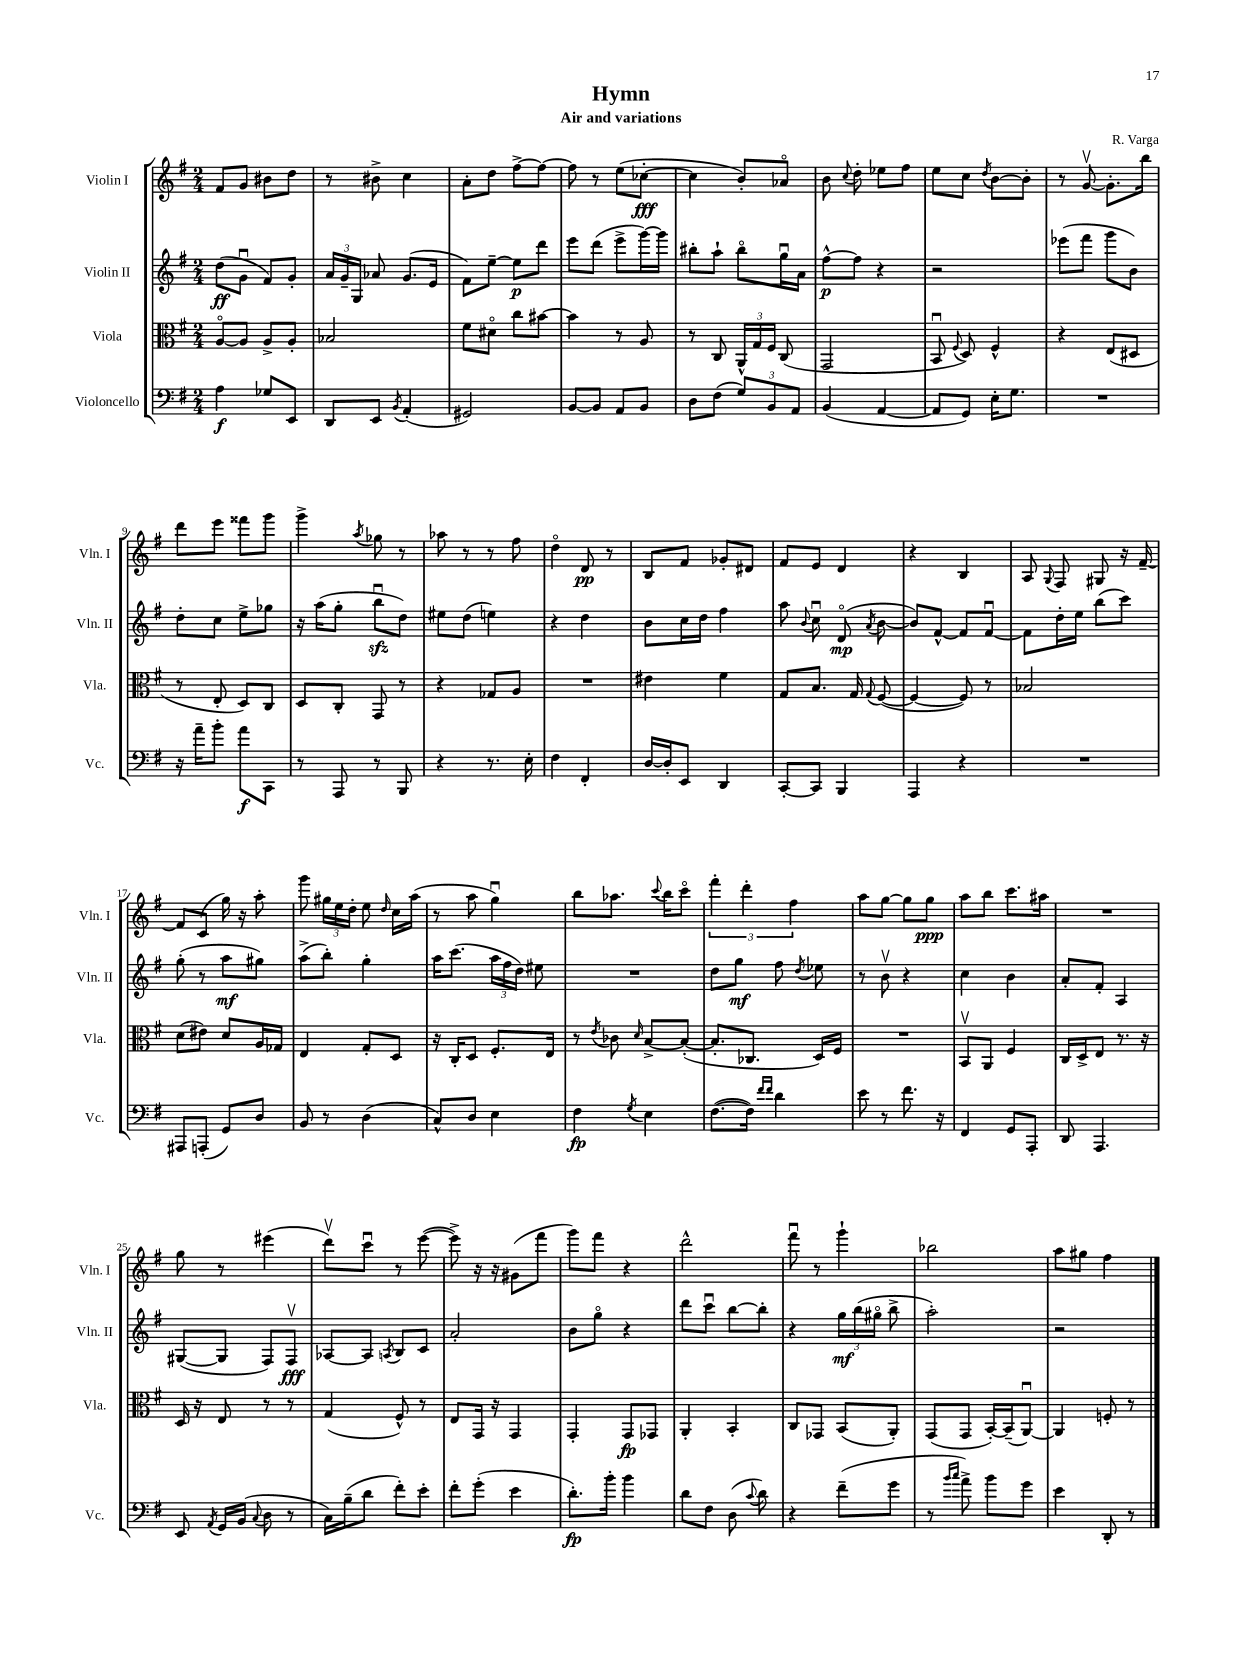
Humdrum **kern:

**kern	**dynam	**kern	**dynam	**kern	**dynam	**kern	**dynam
*part4	*part4	*part3	*part3	*part2	*part2	*part1	*part1
*staff4	*staff4	*staff3	*staff3	*staff2	*staff2	*staff1	*staff1
*I"Violoncello	*	*I"Viola	*	*I"Violin II	*	*I"Violin I	*
*I'Vc.	*	*I'Vla.	*	*I'Vln. II	*	*I'Vln. I	*
*clefF4	*	*clefC3	*	*clefG2	*	*clefG2	*
*k[f#]	*	*k[f#]	*	*k[f#]	*	*k[f#]	*
*M2/4	*	*M2/4	*	*M2/4	*	*M2/4	*
=1	=1	=1	=1	=1	=1	=1	=1
4A\	f	[8A/L	.	(8dd\L	ff	8f#/L	.
.	.	8A/J]	.	8gu\J	.	8g/J	.
8G-X/L	.	8A^/L	.	8f#/L)	.	8b#X\L	.
8EE/J	.	8A'/J	.	8g'/J	.	8dd\J	.
=2	=2	=2	=2	=2	=2	=2	=2
8DD/L	.	2B-X/	.	24a/LL	.	8r	.
.	.	.	.	24g~/	.	.	.
.	.	.	.	24G/JJ	.	.	.
8EE/J	.	.	.	8a-X/	.	8b#X^\	.
8qBB/	.	.	.	.	.	.	.
(4AA'/	.	.	.	(8.g/L	.	4cc\	.
.	.	.	.	16e/Jk	.	.	.
=3	=3	=3	=3	=3	=3	=3	=3
2GG#X/)	.	8f#\L	.	8f#\L)	.	8a'\L	.
.	.	8d#X\J	.	[8ee~\J	.	8dd\J	.
.	.	8cc\L	.	8ee\L]	p	[8ff#^\L	.
.	.	[8b#X\J	.	8ddd\J	.	8ff#\J_	.
=4	=4	=4	=4	=4	=4	=4	=4
[8BB/L	.	4b#\]	.	8eee\L	.	8ff#\]	.
8BB/J]	.	.	.	(8ddd\J	.	8r	.
8AA/L	.	8r	.	8eee^\L	.	(8ee\L	.
8BB/J	.	8A/	.	[16ggg\L)	.	[8cc-X'\J	fff
.	.	.	.	16ggg\JJ]	.	.	.
=5	=5	=5	=5	=5	=5	=5	=5
8D\L	.	8r	.	8bb#X'\L	.	4cc-\]	.
(8F#\J	.	8C/	.	8aa`\J	.	.	.
12G/L)	.	24AA^^/LL	.	8bb#\L	.	8b'/L)	.
.	.	24G/	.	.	.	.	.
12BB/	.	24F#/JJ	.	.	.	.	.
.	.	(8C/	.	16ggu\L	.	8a-X/J	.
12AA/J	.	.	.	.	.	.	.
.	.	.	.	16a\JJ	.	.	.
=6	=6	=6	=6	=6	=6	=6	=6
(4BB/	.	2GG/	.	[8ff#^^\L	p	8b\	.
.	.	.	.	.	.	8qqcc/	.
.	.	.	.	8ff#\J]	.	8dd'\	.
[4AA/	.	.	.	4r	.	8ee-X\L	.
.	.	.	.	.	.	8ff#\J	.
=7	=7	=7	=7	=7	=7	=7	=7
8AA/L]	.	8BBu/	.	2r	.	8ee\L	.
.	.	8qqF#/	.	.	.	.	.
8GG/J)	.	8D/)	.	.	.	8cc\J	.
.	.	.	.	.	.	8qdd/	.
16E'\KL	.	4F#^^/	.	.	.	[8b\L	.
8.G\J	.	.	.	.	.	.	.
.	.	.	.	.	.	8b'\J]	.
=8	=8	=8	=8	=8	=8	=8	=8
2r	.	4r	.	(8eee-X\L	.	8r	.
.	.	.	.	8fff#\J	.	[8gv/	.
.	.	(8E/L	.	8ggg\L	.	8.g'\L]	.
.	.	8D#X/J	.	8b\J)	.	.	.
.	.	.	.	.	.	16bb\Jk	.
!!LO:LB:g=z
=9	=9	=9	=9	=9	=9	=9	=9
16r	.	8r	.	8dd'\L	.	8ddd\L	.
16a~\KL	.	.	.	.	.	.	.
8b'\J	.	8E'/	.	8cc\J	.	8eee\J	.
8a\L	f	8D/L)	.	8ee^\L	.	8fff##X\L	.
8CC\J	.	8C/J	.	8gg-X\J	.	8ggg\J	.
=10	=10	=10	=10	=10	=10	=10	=10
8r	.	8D/L	.	16r	.	4ggg^\	.
.	.	.	.	(16aa\KL	.	.	.
8AAA/	.	8C'/J	.	8gg'\J	.	.	.
.	.	.	.	.	.	8qaa/	.
8r	.	8GG/	.	8bbzzu\L	.	8gg-X\	.
8BBB/	.	8r	.	8dd\J)	.	8r	.
=11	=11	=11	=11	=11	=11	=11	=11
4r	.	4r	.	8ee#X\L	.	8aa-X\	.
.	.	.	.	(8dd\J	.	8r	.
8.r	.	8G-X/L	.	4een\)	.	8r	.
.	.	8A/J	.	.	.	8ff#\	.
16E'\	.	.	.	.	.	.	.
=12	=12	=12	=12	=12	=12	=12	=12
4F#\	.	2r	.	4r	.	4dd\	.
4FF#'/	.	.	.	4dd\	.	8d/	pp
.	.	.	.	.	.	8r	.
=13	=13	=13	=13	=13	=13	=13	=13
[16D/LL	.	4e#X\	.	8b\L	.	8B/L	.
16D'/J]	.	.	.	.	.	.	.
8EE/J	.	.	.	16cc\L	.	8f#/J	.
.	.	.	.	16dd\JJ	.	.	.
4DD/	.	4f#\	.	4ff#\	.	8g-X'/L	.
.	.	.	.	.	.	8d#X/J	.
=14	=14	=14	=14	=14	=14	=14	=14
[8CC'/L	.	8G/L	.	8aa\	.	8f#/L	.
.	.	.	.	8qqb/	.	.	.
8CC/J]	.	8.B/J	.	8ccu\	.	8e/J	.
4BBB/	.	.	.	(8d/	mp	4d/	.
.	.	16G/	.	.	.	.	.
.	.	8qqG/	.	8qa/	.	.	.
.	.	([8F#/	.	[8b\	.	.	.
=15	=15	=15	=15	=15	=15	=15	=15
4AAA/	.	4F#/_	.	8b/L])	.	4r	.
.	.	.	.	[8f#^^/J	.	.	.
4r	.	8F#/])	.	8f#/L]	.	4B/	.
.	.	8r	.	[8f#u/J	.	.	.
=16	=16	=16	=16	=16	=16	=16	=16
2r	.	2B-X/	.	8f#\L]	.	8A/	.
.	.	.	.	.	.	8qqG/	.
.	.	.	.	16dd'\L	.	8F#/	.
.	.	.	.	16ee\JJ	.	.	.
.	.	.	.	(8bb\L	.	8G#X/	.
.	.	.	.	8ccc\J)	.	16r	.
.	.	.	.	.	.	[16f#~/	.
!!LO:LB:g=z
=17	=17	=17	=17	=17	=17	=17	=17
8AAA#X/L	.	(8d\L	.	(8gg'\	.	8f#/L]	.
(8AAAn'/J	.	8e#X\J)	.	8r	.	(8c/J	.
8GG/L)	.	8d/L	.	8aa\L	mf	16gg\)	.
.	.	.	.	.	.	16r	.
8D/J	.	16A/L	.	8gg#X\J)	.	8aa'\	.
.	.	16G-X/JJ	.	.	.	.	.
=18	=18	=18	=18	=18	=18	=18	=18
8BB/	.	4E/	.	(8aa^\L	.	8ggg\	.
8r	.	.	.	8bb'\J)	.	24gg#X\LL	.
.	.	.	.	.	.	24ee\	.
.	.	.	.	.	.	24dd'\JJ	.
(4D\	.	8G'/L	.	4gg'\	.	8ee\	.
.	.	.	.	.	.	16qqdd/	.
.	.	8D/J	.	.	.	16cc\LL	.
.	.	.	.	.	.	(16aa\JJ	.
=19	=19	=19	=19	=19	=19	=19	=19
8C^^/L)	.	16r	.	16aa\KL	.	8r	.
.	.	16C'/KL	.	(8.ccc\J	.	.	.
8D/J	.	8D/J	.	.	.	8aa\	.
4E\	.	8.F#'/L	.	24aa\LL	.	4ggu\)	.
.	.	.	.	24ff#\	.	.	.
.	.	.	.	24dd\JJ)	.	.	.
.	.	.	.	8ee#X\	.	.	.
.	.	16E/Jk	.	.	.	.	.
=20	=20	=20	=20	=20	=20	=20	=20
4F#\	fp	8r	.	2r	.	8bb\L	.
.	.	8qe/	.	.	.	.	.
.	.	8c-X\	.	.	.	8.aa-X\J	.
8qG/	.	16qqd/	.	.	.	.	.
4E\	.	[8B^/L	.	.	.	.	.
.	.	.	.	.	.	8qqccc/	.
.	.	.	.	.	.	16bb\KL	.
.	.	(8B'/J_	.	.	.	8ccc\J	.
=21	=21	=21	=21	=21	=21	=21	=21
([8.F#\L	.	8.B'/L]	.	8dd\L	.	6fff#'\	.
.	.	.	.	8gg\J	mf	.	.
.	.	.	.	.	.	6ddd'\	.
16F#\Jk])	.	8.C-X/J	.	.	.	.	.
16qqf#/LL	.	.	.	.	.	.	.
16qqf#/JJ	.	.	.	.	.	.	.
4d\	.	.	.	8ff#\	.	.	.
.	.	.	.	.	.	6ff#\	.
.	.	.	.	8qdd/	.	.	.
.	.	16D/LL)	.	8ee-X\	.	.	.
.	.	16F#/JJ	.	.	.	.	.
=22	=22	=22	=22	=22	=22	=22	=22
8e\	.	2r	.	8r	.	8aa\L	.
8r	.	.	.	8bv\	.	[8gg\J	.
8.f#\	.	.	.	4r	.	8gg\L]	.
.	.	.	.	.	.	8gg\J	ppp
16r	.	.	.	.	.	.	.
=23	=23	=23	=23	=23	=23	=23	=23
4FF#/	.	8BBv/L	.	4cc\	.	8aa\L	.
.	.	8AA/J	.	.	.	8bb\J	.
8GG/L	.	4F#/	.	4b\	.	8.ccc\L	.
8AAA'/J	.	.	.	.	.	.	.
.	.	.	.	.	.	16aa#X\Jk	.
=24	=24	=24	=24	=24	=24	=24	=24
8DD/	.	16C/LL	.	8a'/L	.	2r	.
.	.	16D^/J	.	.	.	.	.
4.AAA/	.	8E/J	.	8f#'/J	.	.	.
.	.	8.r	.	4A/	.	.	.
.	.	16r	.	.	.	.	.
!!LO:LB:g=z
=25	=25	=25	=25	=25	=25	=25	=25
8EE/	.	16D/	.	([8G#X/L	.	8gg\	.
.	.	16r	.	.	.	.	.
8qAA/	.	.	.	.	.	.	.
16GG/LL	.	8E/	.	8G#/J]	.	8r	.
(16BB/JJ	.	.	.	.	.	.	.
8qqC/	.	.	.	.	.	.	.
8D\	.	8r	.	8F#/L)	.	(4eee#X\	.
8r	.	8r	.	8F#v/J	fff	.	.
=26	=26	=26	=26	=26	=26	=26	=26
16C\LL)	.	(4G/	.	[8A-X/L	.	8dddv\L)	.
(16B~\J	.	.	.	.	.	.	.
8d\J	.	.	.	8A-/J]	.	8cccu\J	.
.	.	.	.	8qAn/	.	.	.
8f#'\L)	.	8F#^^/)	.	8B/L	.	8r	.
8e'\J	.	8r	.	8c/J	.	([8eee\	.
=27	=27	=27	=27	=27	=27	=27	=27
8f#'\L	.	8E/L	.	2a'/	.	8eee^\])	.
(8g'\J	.	16GG/Jk	.	.	.	16r	.
.	.	16r	.	.	.	16r	.
4e\	.	4GG/	.	.	.	(8g#X\L	.
.	.	.	.	.	.	8fff#\J	.
=28	=28	=28	=28	=28	=28	=28	=28
8.d'\L)	fp	4GG'/	.	8b\L	.	8ggg\L)	.
.	.	.	.	8gg\J	.	8fff#\J	.
16b'\Jk	.	.	.	.	.	.	.
4b\	.	8GG/L	fp	4r	.	4r	.
.	.	8GG-X/J	.	.	.	.	.
=29	=29	=29	=29	=29	=29	=29	=29
8d\L	.	4AA'/	.	8ddd\L	.	2ddd^^\	.
8F#\J	.	.	.	8cccu\J	.	.	.
(8D\	.	4BB'/	.	[8bb\L	.	.	.
8qqc/	.	.	.	.	.	.	.
8d\)	.	.	.	8bb'\J]	.	.	.
=30	=30	=30	=30	=30	=30	=30	=30
4r	.	8C/L	.	4r	.	8fff#u\	.
.	.	8GG-X/J	.	.	.	8r	.
(8f#~\L	.	(8BB/L	.	24gg\LL	mf	4ggg`\	.
.	.	.	.	(24bb\	.	.	.
.	.	.	.	24gg#X\JJ	.	.	.
8g\J	.	8AA'/J)	.	8bb^\	.	.	.
=31	=31	=31	=31	=31	=31	=31	=31
8r	.	(8GG/L	.	2aa'\)	.	2bb-X\	.
16qqb/LL	.	.	.	.	.	.	.
16qqcc/JJ	.	.	.	.	.	.	.
8a^\)	.	8GG/J	.	.	.	.	.
8b\L	.	[16BB'/LL)	.	.	.	.	.
.	.	(16BB~/J]	.	.	.	.	.
8g\J	.	[8AAu/J)	.	.	.	.	.
=32	=32	=32	=32	=32	=32	=32	=32
4e\	.	4AA/]	.	2r	.	8aa\L	.
.	.	.	.	.	.	8gg#X\J	.
8DD'/	.	8Fn'/	.	.	.	4ff#\	.
8r	.	8r	.	.	.	.	.
==	==	==	==	==	==	==	==
*-	*-	*-	*-	*-	*-	*-	*-
